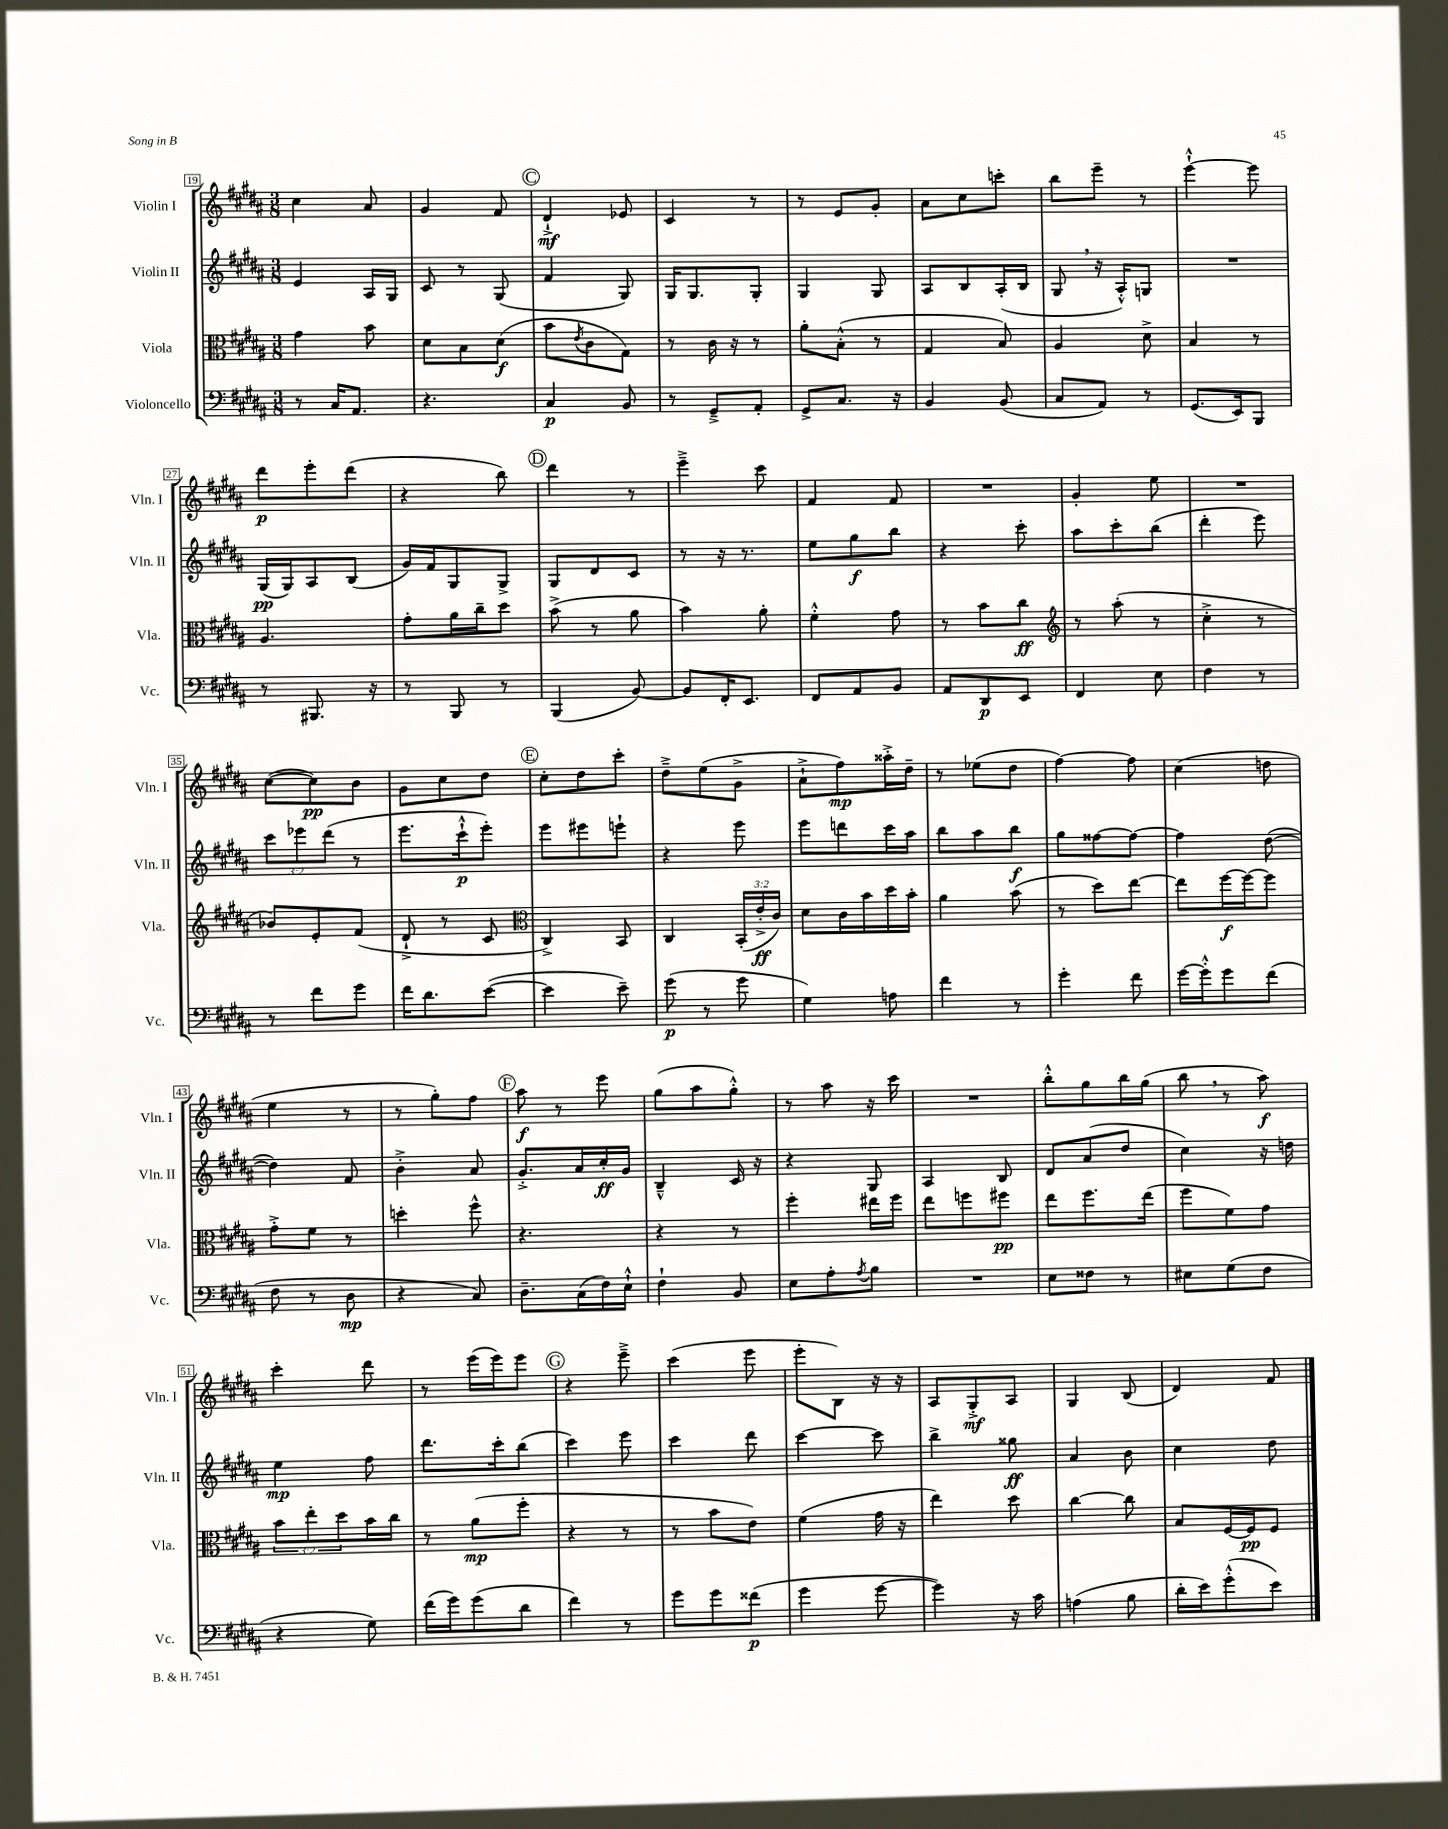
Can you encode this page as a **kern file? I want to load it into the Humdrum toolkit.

**kern	**kern	**kern	**kern
*staff4	*staff3	*staff2	*staff1
*clefF4	*clefC3	*clefG2	*clefG2
*k[f#c#g#d#a#]	*k[f#c#g#d#a#]	*k[f#c#g#d#a#]	*k[f#c#g#d#a#]
*M3/8	*M3/8	*M3/8	*M3/8
8r	4g#	4e	4cc#
16C#	.	.	.
8.AA#	.	.	.
.	8b	16A#	8a#
.	.	16G#	.
=	=	=	=
4.r	8d#	8c#	4g#
.	8B	8r	.
.	(8d#	(8G#	8f#
=	=	=	=
4C#	8b	4f#	4d#`^
.	8qe	.	.
.	8c#	.	.
8BB	8G#)	8G#)	8e-
=	=	=	=
8r	8r	16G#	4c#
.	.	8.G#	.
8GG#~^	16c#	.	.
.	16r	.	.
8AA#'	8r	8G#'	8r
=	=	=	=
8GG#^	8a#'	4G#	8r
8.C#	(8B'^^	.	8e
.	8r	8G#	8g#'
16r	.	.	.
=	=	=	=
4BB	4G#	8A#	8a#
.	.	8B	8cc#
(8BB	8B)	(16A#'	8ccc'
.	.	16B	.
=	=	=	=
8C#	4A#	8G#	8bb
8AA#)	.	16r	8eee~
.	.	16A#'^^)	.
8r	8d#^	8G	8r
=	=	=	=
(8.GG#	4B	4.r	[4eee`^^
16EE)	.	.	.
8BBB	8r	.	8eee]
=	=	=	=
8r	4.A#	(16G#	8ddd#
.	.	16G#)	.
8.BBB#	.	8A#	8eee'
.	.	(8B	(8ddd#
16r	.	.	.
=	=	=	=
8r	8g#'	16g#)	4r
.	.	16f#	.
8BBB	16a#	8G#	.
.	16cc#~	.	.
8r	8dd#	8G#^	8bb)
=	=	=	=
(4BBB	(8b^	8G#	4ddd#
.	8r	8d#	.
[8BB)	8a#	8c#	8r
=	=	=	=
8BB]	4b)	8r	4eee~^
16FF#'	.	16r	.
8.EE	.	8.r	.
.	8a#'	.	8ccc#
=	=	=	=
8FF#	4f#'^^	8ee	4f#
8AA#	.	8gg#	.
8BB	8g#	8bb	8f#
=	=	=	=
8AA#	8r	4r	4.r
8DD#	8b	.	.
8EE	8cc#	8ccc#'	.
=	=	=	=
*	*clefG2	*	*
4FF#	8r	8aa#	4g#'
.	(8aa#'	8ccc#'	.
8E	8r	(8bb	8ee
=	=	=	=
4F#	4cc#'^	4ddd#'	4.r
8r	8r	8eee)	.
=	=	=	=
8r	8b-)	12ccc#	([8cc#
.	.	12eee-	.
8f#	8e'	.	8cc#])
.	.	(12ddd#	.
8g#	(8f#	8r	8b
=	=	=	=
16f#	8d#`^	8.eee	8g#
8.d#	.	.	.
.	8r	.	8cc#
.	.	16ccc#`^^	.
([8e	8c#	8eee')	8dd#
=	=	=	=
*	*clefC3	*	*
4e]	4C#^)	8eee	8cc#'
.	.	8eee#	8dd#
8e~)	8BB	8eee`	8ccc#'
=	=	=	=
(8g#	4C#	4r	8dd#~^
8r	.	.	(8ee
8g#	(24BB'	8eee	8g#^
.	24e'^	.	.
.	24c#)	.	.
=	=	=	=
4G#)	8d#	8eee	8a#`^
.	16c#	8ddd	8ff#)
.	16b	.	.
8A	16dd#	16ccc#	16aa##'^
.	16b'	16aa#	16dd#~
=	=	=	=
4f#	4a#	8bb	8r
.	.	8aa#	(8ee-
8r	(8b	8bb	8dd#
=	=	=	=
4g#'	8r	8gg#	[4ff#)
.	8dd#)	[8ff##	.
8f#	[8ee	8ff##_	8ff#]
=	=	=	=
[16g#	8ee]	4ff##]	(4cc#
16g#'^^]	.	.	.
8g#	[16ff#	.	.
.	16ff#_	.	.
(8f#	8ff#]	([8dd#	8dd
=	=	=	=
8F#	8g#'^	4dd#])	4ee
8r	8f#	.	.
8D#	8r	8f#	8r
=	=	=	=
4r	4dd'	4b'^	8r
.	.	.	8gg#')
8C#)	8ff#^^	8a#	8ff#
=	=	=	=
8.D#~	4.r	8.g#'^	8aa#
.	.	.	8r
(16C#	.	16a#	.
16F#)	.	16cc#'	8eee
16E`^^	.	16g#	.
=	=	=	=
4F#`	4r	4B~^^	(8gg#
.	.	.	8aa#
8BB	8r	16c#	8gg#'^^)
.	.	16r	.
=	=	=	=
8E	4ff#'	4r	8r
8A#'	.	.	8aa#
8qA#	.	.	.
8B	16ee#	8G#	16r
.	16ff#	.	16ccc#
=	=	=	=
4.r	8ee	4A#	4.r
.	8ff	.	.
.	8ff#	8B	.
=	=	=	=
8E	8ee	8d#	8bb'^^
8F##	8.ff#	(8a#	8gg#
8r	.	8dd#	16bb
.	(16ee	.	(16gg#
=	=	=	=
8E#	8ff#	4cc#)	8bb
(8G#	8f#)	.	8r
8F#	8g#	16r	8aa#)
.	.	16dd	.
=	=	=	=
4r	12b	4ee	4ccc#'
.	12ee'	.	.
.	12dd#	.	.
8G#)	16b	8ff#	8ddd#
.	16cc#	.	.
=	=	=	=
(16f#	8r	8.ddd#	8r
16g#)	.	.	.
(8g#	(8a#	.	(16eee
.	.	16ccc#'	16eee)
8d#	8ff#'	(8bb	8eee
=	=	=	=
4f#)	4r	4ccc#)	4r
8r	8r	8eee	8eee~^
=	=	=	=
8g#	8r	4ccc#	(4ccc#
8g#	8b	.	.
(8f##	8e)	8ddd#	8eee
=	=	=	=
4g#	(4f#	[4ccc#	8eee'
.	.	.	8B)
[8g#	16g#	8ccc#]	16r
.	16r	.	16r
=	=	=	=
4g#])	4ee)	4bb^	8A#
.	.	.	8G#'^
16r	8dd#	8gg##	8A#
16c#	.	.	.
=	=	=	=
(4A	[4cc#	4a#	4G#
8B	8cc#]	8b	(8B
=	=	=	=
16d#'	8B	4cc#	4d#)
16e)	.	.	.
(8g#'^^	[16F#	.	.
.	16F#]	.	.
8e)	8F#	8dd#	8f#
==	==	==	==
*-	*-	*-	*-
